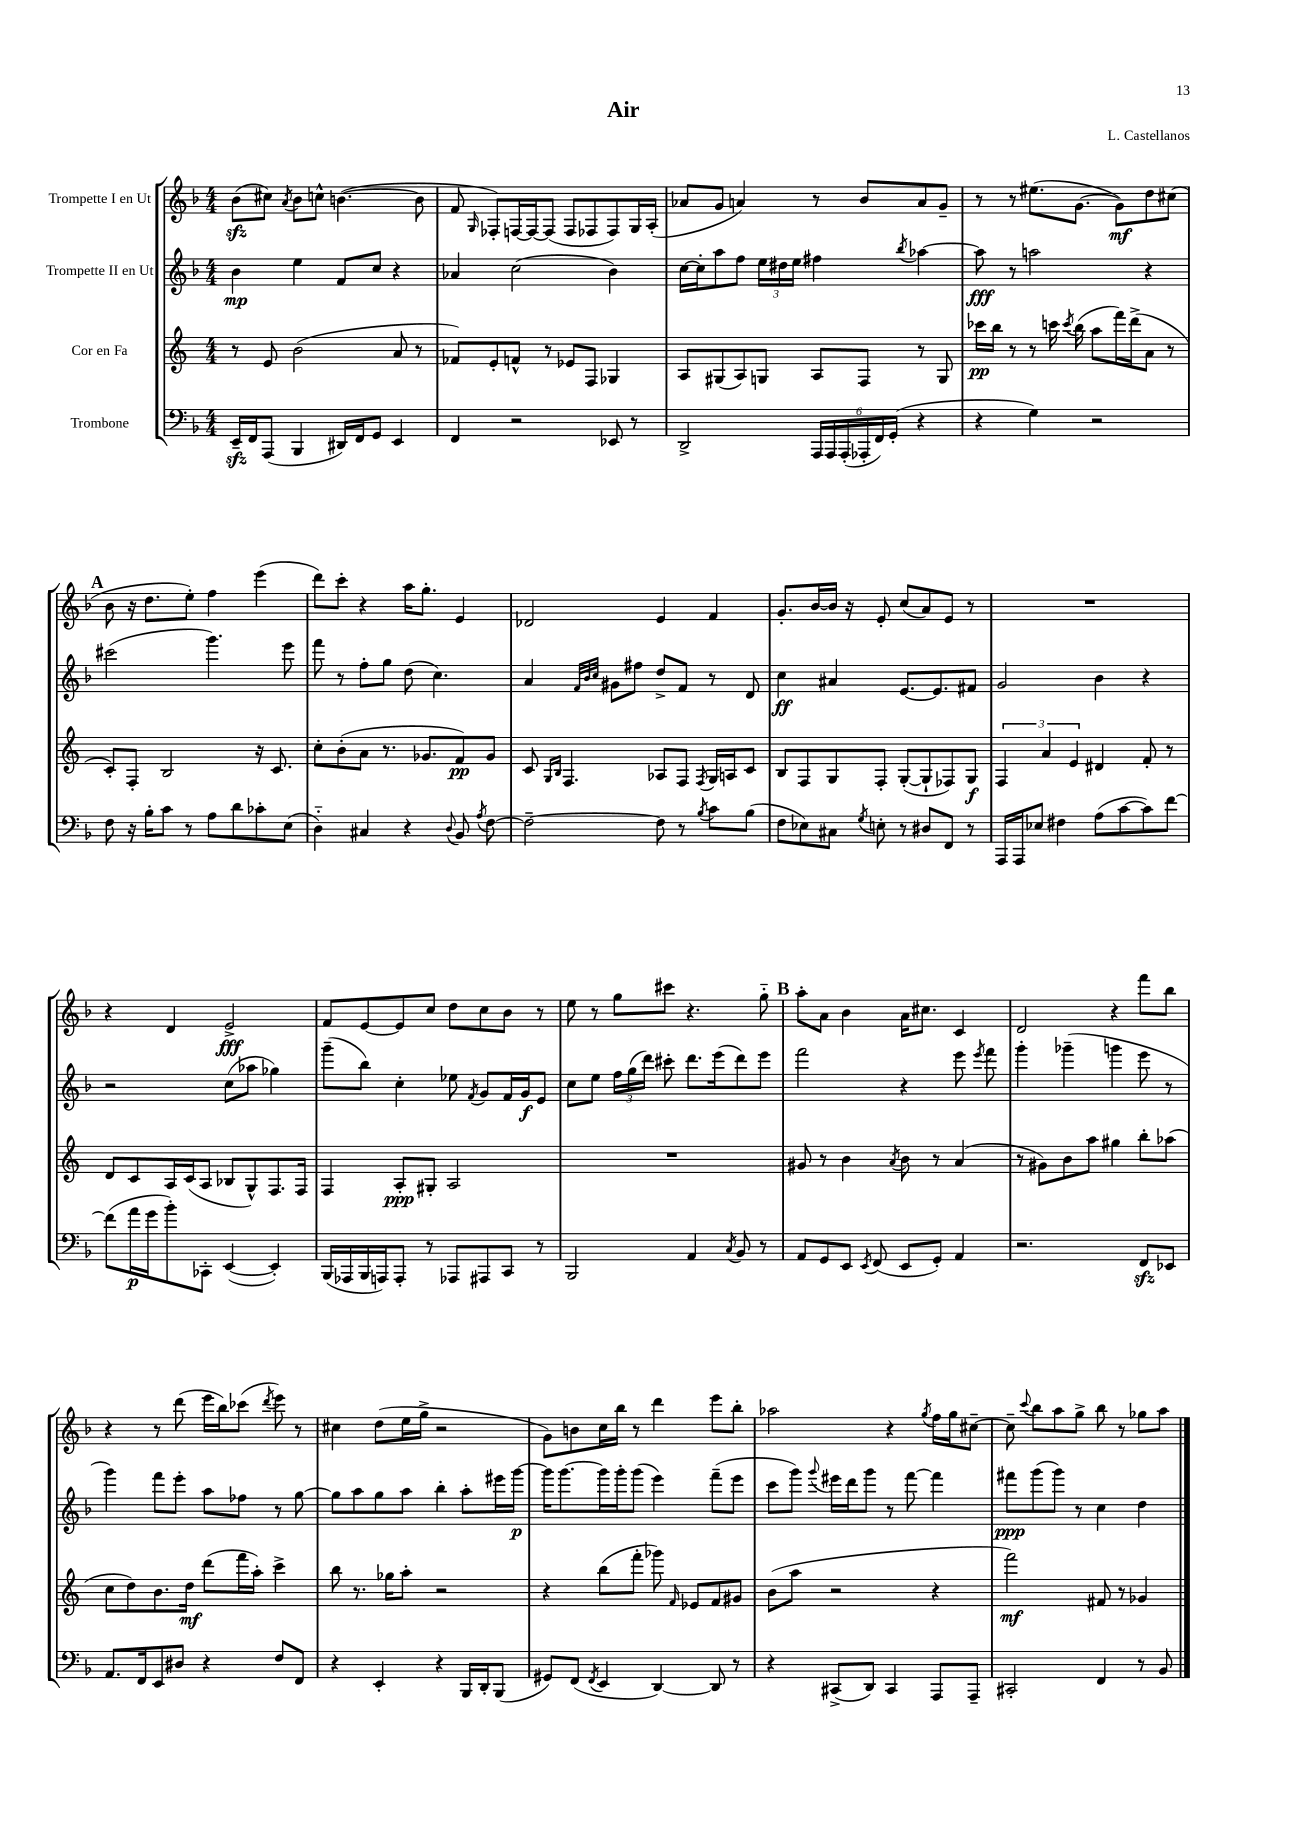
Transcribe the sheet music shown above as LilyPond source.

\header { title = "Air" composer = "L. Castellanos" }
<<
\new StaffGroup <<
\new Staff = "s0" \with { instrumentName = "Trompette I en Ut" } {
    \clef treble \key f \major \numericTimeSignature \time 4/4
    \autoBeamOff bes'8[\sfz( cis''8]) \acciaccatura { a'8 } bes'8[ c''8]-^ b'4.~( b'8 |
    f'8 \grace { g16 } fes8[-.) f16~ f16~ f8]( f8[ fes8 fes8) g16 a16]-.( |
    aes'8[ g'8] a'4) r8 bes'8[ a'8 g'8]-- |
    r8 r8 eis''8.[( g'8.]~ g'8[\mf) d''8 cis''8]( |
    \mark \markup { \bold "A" } bes'8 r16 d''8.[ e''8]-.) f''4 e'''4( |
    d'''8[) c'''8]-. r4 a''16[ g''8.]-. e'4 |
    des'2 e'4 f'4 |
    g'8.[-. bes'16~ bes'16] r16 e'8-. c''8[( a'8) e'8] r8 |
    R1 |
    r4 d'4 e'2->\fff |
    f'8[ e'8~ e'8 c''8] d''8[ c''8 bes'8] r8 |
    e''8 r8 g''8[ cis'''8] r4. g''8-_ |
    \mark \markup { \bold "B" } a''8[-. a'8] bes'4 a'16[ cis''8.] c'4 |
    d'2 r4 f'''8[ bes''8] |
    r4 r8 d'''8( e'''16[ bes''16) ces'''8]( \acciaccatura { d'''8 } e'''8) r8 |
    cis''4 d''8[( e''16 g''16]-> r2 |
    g'8[) b'8 c''16 bes''16] r8 d'''4 e'''8[ bes''8]-. |
    aes''2 r4 \acciaccatura { g''8 } f''16[ g''16 cis''8]~-- |
    cis''8-- \appoggiatura { c'''8 } bes''8[ a''8 g''8]-> bes''8 r8 ges''8[ a''8] \bar "|." |
}
\new Staff = "s1" \with { instrumentName = "Trompette II en Ut" } {
    \clef treble \key f \major \numericTimeSignature \time 4/4
    \autoBeamOff bes'4\mp e''4 f'8[ c''8] r4 |
    aes'4 c''2( bes'4) |
    c''16[~ c''16-. a''8 f''8] \tuplet 3/2 { e''16[ dis''16 e''16] } fis''4 \acciaccatura { bes''8 } aes''4~ |
    aes''8\fff r8 a''2 r4 |
    \mark \markup { \bold "A" } cis'''2( g'''4.) e'''8 |
    f'''8 r8 f''8[-. g''8] d''8( c''4.) |
    a'4 \grace { f'32[ bes'32 c''32] } gis'8[ fis''8] d''8[-> f'8] r8 d'8 |
    c''4\ff ais'4 e'8.[~ e'8. fis'8] |
    g'2 bes'4 r4 |
    r2 c''8[( aes''8] ges''4) |
    g'''8[--( bes''8]) c''4-. ees''8 \acciaccatura { f'8 } g'8[ f'16 g'16\f e'8] |
    c''8[ e''8] \tuplet 3/2 { f''16[ g''16( d'''16]) } cis'''8-. d'''8.[ e'''16( d'''8) e'''8] |
    \mark \markup { \bold "B" } f'''2 r4 e'''8 \acciaccatura { e'''8 } f'''8 |
    g'''4-. ges'''4--( g'''4 e'''8 r8 |
    g'''4) f'''8[ e'''8]-. a''8[ fes''8] r8 g''8~ |
    g''8[ a''8 g''8 a''8] bes''4-. a''8[-. eis'''16 g'''16]~\p |
    g'''16[ g'''8.~ g'''16 g'''16-. g'''8]( e'''4) f'''8[--( e'''8] |
    c'''8[ g'''8]) \appoggiatura { g'''8 } eis'''16[ d'''16 g'''8] r8 f'''8~ f'''4 |
    fis'''8[\ppp g'''8( g'''8]) r8 c''4 d''4 \bar "|." |
}
\new Staff = "s2" \with { instrumentName = "Cor en Fa" } {
    \clef treble \key c \major \numericTimeSignature \time 4/4
    \autoBeamOff r8 e'8 b'2( a'8 r8 |
    fes'8[) e'8-. f'8]-^ r8 ees'8[ f8] ges4 |
    a8[ gis8( a8) g8] a8[ f8] r8 g8 |
    ces'''16[\pp b''16] r8 r8 c'''16 \acciaccatura { c'''8 } b''16( a''8[ f'''16) d'''16->( a'8] r8 |
    \mark \markup { \bold "A" } c'8[-.) f8]-. b2 r16 c'8. |
    c''8[-. b'8-.( a'8] r8. ges'8.[ f'8\pp) ges'8] |
    c'8 \grace { g16[ b16] } f4. aes8[ f8] \acciaccatura { f8 } g16[ a16 c'8] |
    b8[ f8 g8 f8]-. g8[~-.( g8-! fes8) g8]\f |
    \tuplet 3/2 { f4 a'4 e'4 } dis'4 f'8-. r8 |
    d'8[ c'8 a16 c'16( a8] bes8[ g8-^) f8. f16] |
    f4 a8[-.\ppp gis8]-. a2 |
    R1 |
    \mark \markup { \bold "B" } gis'8 r8 b'4 \acciaccatura { a'8 } b'8 r8 a'4( |
    r8 gis'8[) b'8 a''8] gis''4 b''8[-. aes''8]( |
    c''8[ d''8) b'8. d''16]\mf d'''8[( f'''16 a''16]-.) c'''4-> |
    b''8 r8. ges''16[ a''8]-. r2 |
    r4 b''8[( f'''8]-. ges'''8) \grace { f'16 } ees'8[ f'8 gis'8] |
    b'8[( a''8] r2 r4 |
    f'''2\mf) fis'8 r8 ges'4 \bar "|." |
}
\new Staff = "s3" \with { instrumentName = "Trombone" } {
    \clef bass \key f \major \numericTimeSignature \time 4/4
    \autoBeamOff e,16[--\sfz f,16 a,,8]( bes,,4 dis,16[) f,16 g,8] e,4 |
    f,4 r2 ees,8 r8 |
    d,2-> \tuplet 6/4 { a,,16[ a,,16 a,,16-.( aes,,16-. f,16) g,16]-.( } r4 |
    r4 g4) r2 |
    \mark \markup { \bold "A" } f8 r16 bes16[-. c'8] r8 a8[ d'8 ces'8-. e8]( |
    d4-_) cis4 r4 \appoggiatura { d8 } bes,8 \acciaccatura { a8 } f8~ |
    f2~-- f8 r8 \acciaccatura { bes8 } c'8[ bes8]( |
    f8[ ees8) cis8] \acciaccatura { g8 } e8-. r8 dis8[ f,8] r8 |
    a,,16[ a,,16 ees8] fis4 a8[( c'8~ c'8) f'8]~ |
    f'8[( a'16\p g'16 bes'8-.) ces,8]-. e,4~( e,4-.) |
    bes,,16[( aes,,16 bes,,16 a,,16) a,,8]-. r8 aes,,8[ ais,,8 c,8] r8 |
    bes,,2 a,4 \acciaccatura { c8 } bes,8 r8 |
    \mark \markup { \bold "B" } a,8[ g,8 e,8] \acciaccatura { e,8 } f,8( e,8[ g,8]-.) a,4 |
    r2. f,8[\sfz ees,8] |
    a,8.[ f,16 e,8 dis8] r4 f8[ f,8] |
    r4 e,4-. r4 bes,,16[ d,16-. bes,,8]( |
    gis,8[) f,8]( \acciaccatura { f,8 } e,4 d,4~) d,8 r8 |
    r4 cis,8[->( d,8]) cis,4 a,,8[ a,,8]-- |
    cis,2-. f,4 r8 bes,8 \bar "|." |
}
>>
>>
\layout { \context { \Score \remove "Bar_number_engraver" } }
